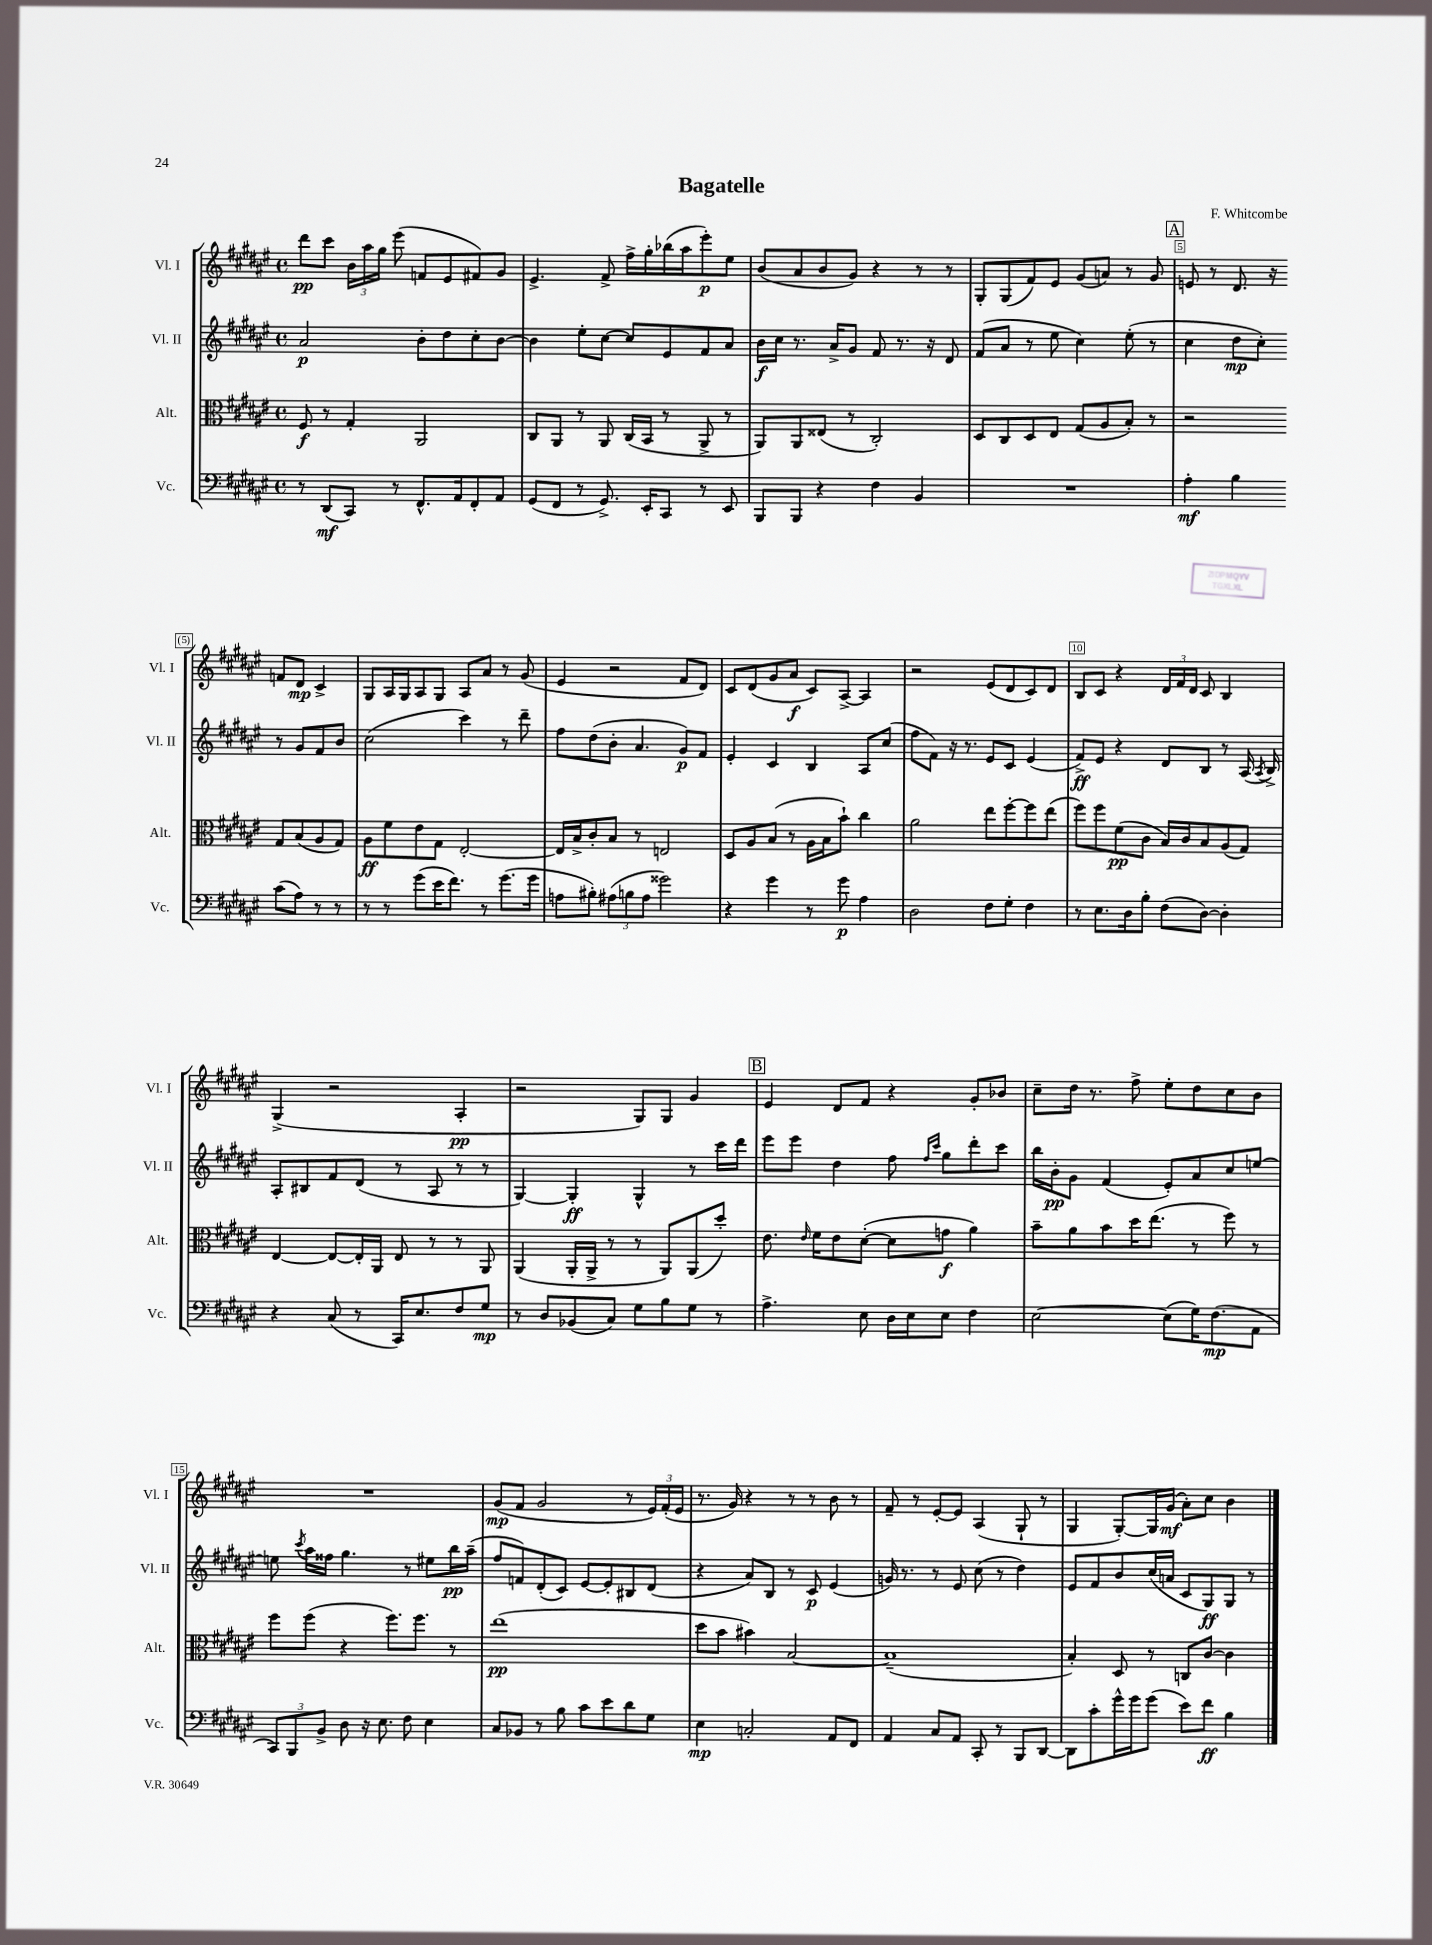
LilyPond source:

\header { title = "Bagatelle" composer = "F. Whitcombe" }
<<
\new StaffGroup <<
\new Staff = "s0" \with { instrumentName = "Vl. I" shortInstrumentName = "Vl. I" } {
    \clef treble \key fis \major \defaultTimeSignature \time 4/4
    \autoBeamOff dis'''8[\pp cis'''8] \tuplet 3/2 { b'16[ ais''16 gis''16] } eis'''8( f'8[ eis'8 fis'8) gis'8] |
    eis'4.-> fis'8-> fis''16[-> gis''16-. bes''16( ais''16 eis'''8-.\p) eis''8] |
    b'8[( ais'8 b'8 gis'8]) r4 r8 r8 |
    gis8[-. gis8( fis'8) eis'8] gis'8[( a'8]) r8 gis'8 |
    \mark \markup { \box "A" } e'8 r8 dis'8. r16 f'8[ dis'8]\mp cis'4-> |
    gis8[ ais16 gis16 ais8 gis8] ais8[ ais'8] r8 gis'8( |
    eis'4 r2 fis'8[ dis'8]) |
    cis'8[ dis'8( gis'8 ais'8]\f cis'8[) ais8]~-> ais4 |
    r2 eis'8[( dis'8 cis'8) dis'8] |
    b8[ cis'8] r4 \tuplet 3/2 { dis'16[ fis'16 dis'16] } cis'8 b4 |
    gis4->( r2 ais4-.\pp |
    r2 gis8[) gis8] gis'4 |
    \mark \markup { \box "B" } eis'4 dis'8[ fis'8] r4 gis'8[-. bes'8] |
    cis''8[-- dis''16] r8. fis''8-> eis''8[-. dis''8 cis''8 b'8] |
    R1 |
    gis'8[\mp( fis'8] gis'2 r8 \tuplet 3/2 { eis'16[) fis'16-.( eis'16] } |
    r8. gis'16) r4 r8 r8 b'8 r8 |
    fis'8-- r8 eis'8[~-. eis'8] ais4( gis8-! r8 |
    gis4 gis8[~-.) gis16 gis'16]\mf( ais'8[-.) cis''8] b'4 \bar "|." |
}
\new Staff = "s1" \with { instrumentName = "Vl. II" shortInstrumentName = "Vl. II" } {
    \clef treble \key fis \major \defaultTimeSignature \time 4/4
    \autoBeamOff ais'2\p b'8[-. dis''8 cis''8-. b'8]~ |
    b'4 eis''8[-. cis''8]~ cis''8[ eis'8 fis'8 ais'8] |
    b'16[\f cis''16] r8. ais'16[-> gis'8] fis'8 r8. r16 dis'8 |
    fis'8[( ais'8] r8 eis''8 cis''4) eis''8-.( r8 |
    \mark \markup { \box "A" } cis''4 dis''8[\mp cis''8]-.) r8 gis'8[ fis'8 b'8] |
    cis''2( cis'''4) r8 dis'''8-- |
    fis''8[ dis''8( b'8]-. ais'4. gis'8[\p) fis'8] |
    eis'4-. cis'4 b4 ais8[ cis''8]( |
    fis''8[ fis'8]) r16 r8. eis'8[ cis'8] eis'4( |
    fis'8[->\ff) eis'8] r4 dis'8[ b8] r8 ais16( \acciaccatura { ais8 } b16->) |
    ais8[-. bis8 fis'8 dis'8]( r8 ais8 r8 r8 |
    gis4~) gis4-.\ff gis4-^ r8 cis'''16[ dis'''16] |
    \mark \markup { \box "B" } eis'''8[ eis'''8] dis''4 fis''8 \grace { fis''16[ cis'''16] } gis''8[ dis'''8-. cis'''8] |
    b''16[ b'16-.\pp gis'8] fis'4( eis'8[-.) ais'8 cis''8 e''8]~ |
    e''8 \acciaccatura { cis'''8 } ais''16[ fisis''16] gis''4. r8 eis''8[ b''16\pp ais''16]--( |
    fis''8[ f'8) dis'8-.( cis'8]) eis'8[~ eis'8-. bis8 dis'8]( |
    r4 ais'8[) b8] r8 cis'8\p eis'4( |
    g'16) r8. r8 eis'8 cis''8( r8 dis''4) |
    eis'8[ fis'8 b'8 cis''16( a'16] cis'8[ gis8\ff) gis8] r8 \bar "|." |
}
\new Staff = "s2" \with { instrumentName = "Alt." shortInstrumentName = "Alt." } {
    \clef alto \key fis \major \defaultTimeSignature \time 4/4
    \autoBeamOff fis8\f r8 gis4-. ais,2 |
    cis8[ ais,8] r8 ais,8 cis16[( b,16] r8 ais,8-> r8 |
    ais,8[) ais,8 eisis8]( r8 cis2-.) |
    dis8[ cis8 dis8 eis8] gis8[( ais8 b8]-.) r8 |
    \mark \markup { \box "A" } r2 gis8[ b8( ais8 gis8]) |
    ais8[\ff fis'8 eis'8 gis8] eis2~-. |
    eis16[ b16-> cis'8-. b8] r8 e2 |
    dis8[ ais8 b8]( r8 ais16[ b16 b'8]-!) cis''4 |
    ais'2 eis''8[ fis''8~-. fis''8 eis''8]( |
    fis''8[) fis''8 fis'8\pp( cis'8] b16[) cis'16 b8 ais8( gis8]) |
    eis4~ eis8[~ eis16-. ais,16] eis8 r8 r8 ais,8 |
    ais,4( ais,16[-. ais,16]-> r8 r8 ais,8[) ais,8( dis''8]-.) |
    \mark \markup { \box "B" } eis'8. \grace { eis'16 } fis'16[ eis'8 dis'8]~-.( dis'8[ g'8]\f ais'4) |
    b'8[-- ais'8 b'8 dis''16 eis''8.]( r8 fis''8) r8 |
    fis''8[ fis''8]( r4 fis''8.[) fis''8.] r8 |
    eis''1\pp( |
    dis''8[ b'8] bis'4) b2~ |
    b1--( |
    b4-.) dis8 r8 c8[ cis'8]~ cis'4 \bar "|." |
}
\new Staff = "s3" \with { instrumentName = "Vc." shortInstrumentName = "Vc." } {
    \clef bass \key fis \major \defaultTimeSignature \time 4/4
    \autoBeamOff r8 dis,8[\mf( cis,8]) r8 fis,8.[-^ ais,16 fis,8-. ais,8] |
    gis,8[( fis,8] r8 gis,8.->) eis,16[-. cis,8] r8 eis,8 |
    b,,8[ b,,8] r4 fis4 b,4 |
    R1 |
    \mark \markup { \box "A" } ais4-.\mf b4 cis'8[( ais8]) r8 r8 |
    r8 r8 gis'8[( eis'16 fis'8.]) r8 gis'8.[( gis'16] |
    a8[ bis8]-.) \tuplet 3/2 { ais8[( b8 ais8] } gisis'2) |
    r4 gis'4 r8 gis'8\p ais4 |
    dis2 fis8[ gis8]-. fis4 |
    r8 eis8.[ dis16 b8]-. fis8[( dis8]~) dis4-. |
    r4 cis8( r8 cis,16[) eis8. fis8 gis8]\mp |
    r8 dis8[ bes,8( cis8]) gis8[ b8 gis8] r8 |
    \mark \markup { \box "B" } ais4.-> eis8 dis16[ eis16 eis8] fis4 |
    eis2~ eis8[( gis16) fis8.\mp( ais,8] |
    \tuplet 3/2 { cis,8[) b,,8 b,8]-> } dis8 r16 eis8. fis8 eis4 |
    cis8[ bes,8] r8 b8 cis'8[ eis'8 dis'8 gis8] |
    eis4\mp c2-. ais,8[ fis,8] |
    ais,4 cis8[ ais,8] cis,8-. r8 b,,8[ dis,8]~ |
    dis,8[ cis'8-. gis'16-^ gis'16 gis'8]( eis'8[) fis'8]\ff b4 \bar "|." |
}
>>
>>
\layout { \context { \Score \override BarNumber.break-visibility = ##(#f #t #t) barNumberVisibility = #(every-nth-bar-number-visible 5) \override BarNumber.stencil = #(make-stencil-boxer 0.1 0.3 ly:text-interface::print) } }
